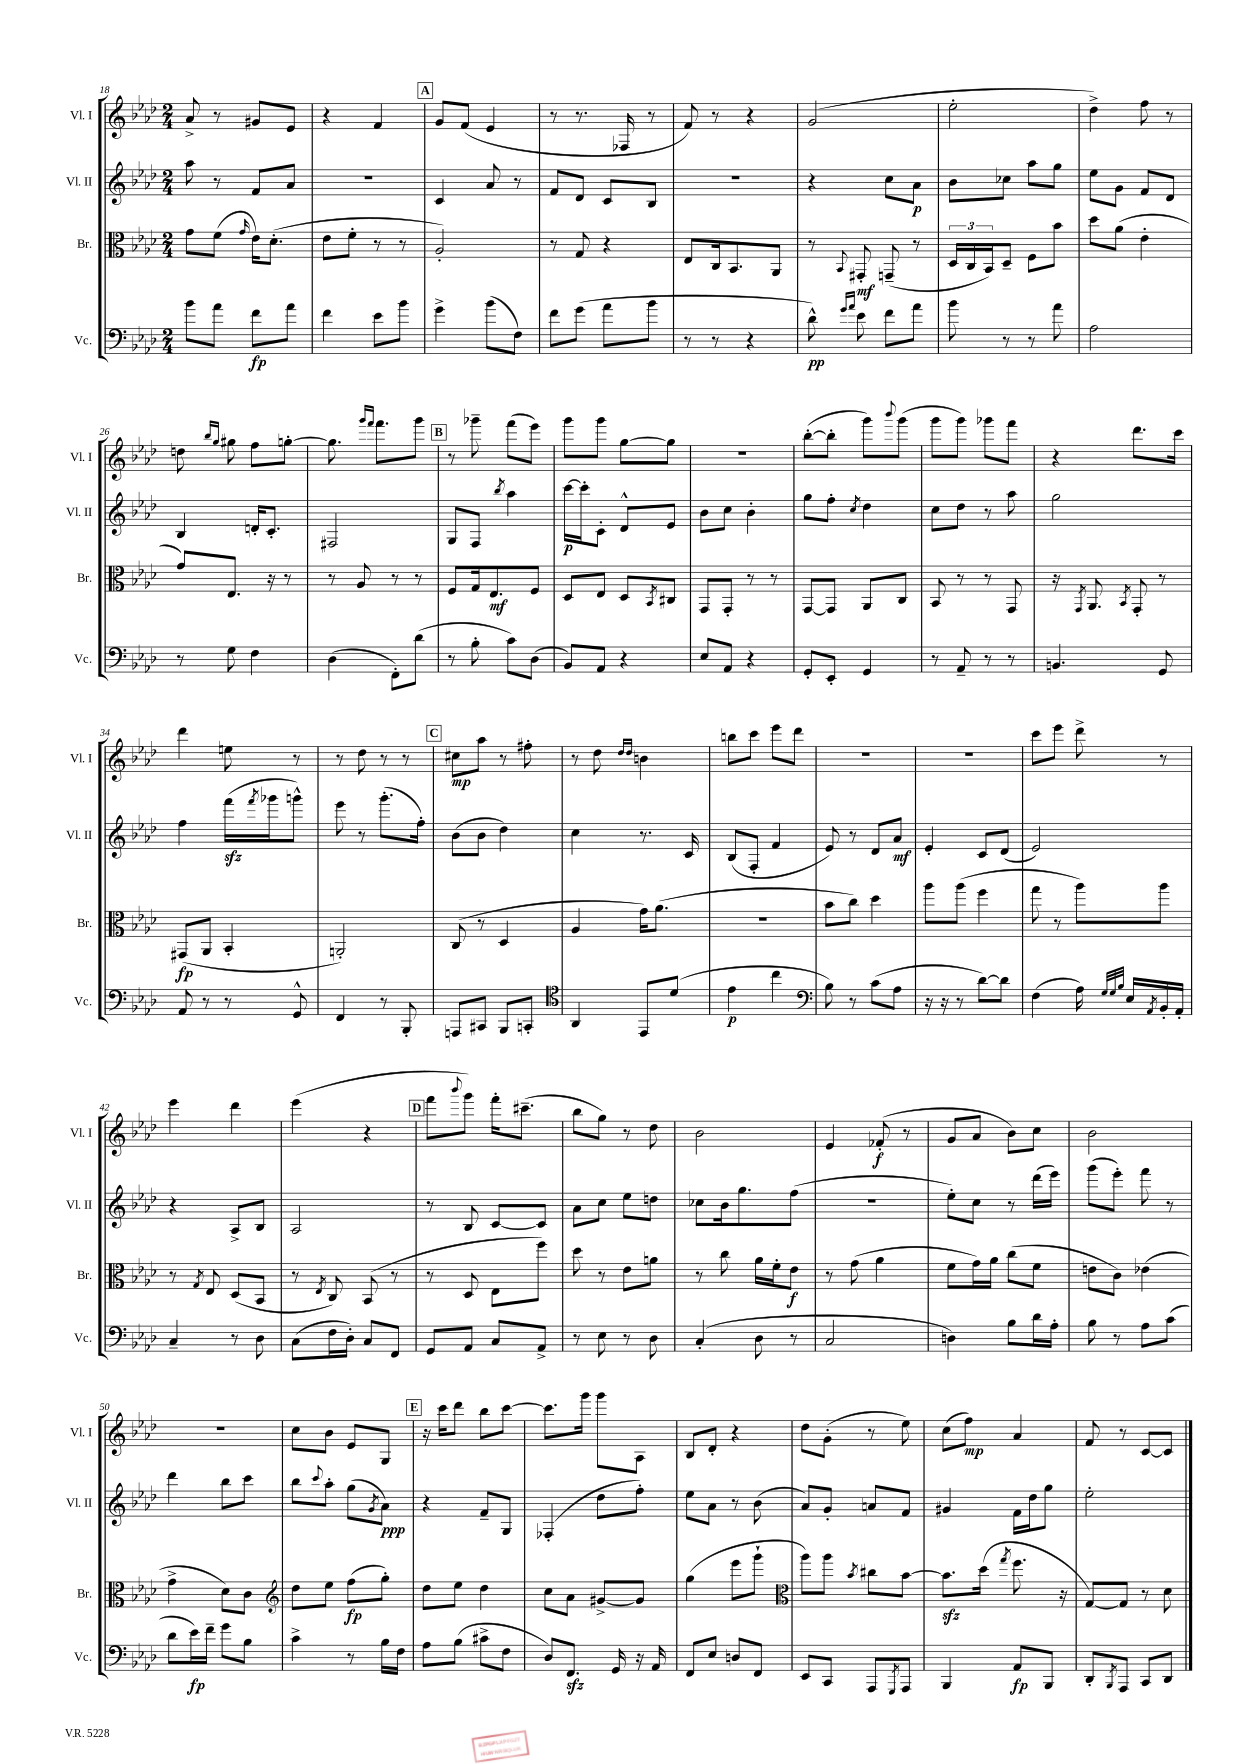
<<
\new StaffGroup <<
\new Staff = "s0" \with { instrumentName = "Vl. I" shortInstrumentName = "Vl. I" } {
    \clef treble \key aes \major \numericTimeSignature \time 2/4
    aes'8-> r8 gis'8 ees'8 |
    r4 f'4 |
    \mark \markup { \box "A" } g'8 f'8( ees'4 |
    r8 r8. fes16 r8 |
    f'8) r8 r4 |
    g'2( |
    ees''2-. |
    des''4->) f''8 r8 |
    d''8 \grace { bes''16 g''16 } gis''8 f''8 g''8~-. |
    g''8. \grace { g'''16 f'''16 } f'''8. g'''8 |
    \mark \markup { \box "B" } r8 ges'''8-- f'''8( ees'''8) |
    g'''8 g'''8 g''8~ g''8 |
    r2 |
    bes''8~-.( bes''8-. g'''8) \appoggiatura { bes'''8 } g'''8( |
    g'''8 g'''8) ges'''8 f'''8 |
    r4 des'''8. c'''16 |
    des'''4 e''8 r8 |
    r8 des''8 r8 r8 |
    \mark \markup { \box "C" } cis''8\mp aes''8 r8 fis''8-. |
    r8 des''8 \grace { des''16 des''16 } b'4 |
    b''8 c'''8 ees'''8 des'''8 |
    r2 |
    R2 |
    c'''8 ees'''8 des'''8-> r8 |
    ees'''4 des'''4 |
    ees'''4( r4 |
    \mark \markup { \box "D" } f'''8 \appoggiatura { bes'''8 } g'''8) f'''16-. cis'''8.--( |
    bes''8 g''8) r8 des''8 |
    bes'2 |
    ees'4 fes'8-.\f( r8 |
    g'8 aes'8 bes'8) c''8 |
    bes'2 |
    R2 |
    c''8 bes'8 ees'8 g8 |
    \mark \markup { \box "E" } r16 c'''16 des'''8 bes''8 c'''8~ |
    c'''8. g'''16 g'''8 aes8 |
    bes8 des'8-. r4 |
    des''8 g'8-.( r8 ees''8) |
    c''8( f''8\mp) aes'4 |
    f'8 r8 c'8~ c'8 \bar "|." |
}
\new Staff = "s1" \with { instrumentName = "Vl. II" shortInstrumentName = "Vl. II" } {
    \clef treble \key aes \major \numericTimeSignature \time 2/4
    aes''8 r8 f'8 aes'8 |
    r2 |
    \mark \markup { \box "A" } c'4 aes'8 r8 |
    f'8 des'8 c'8 bes8 |
    R2 |
    r4 c''8 aes'8\p |
    bes'8 ces''8 aes''8 g''8 |
    ees''8 g'8 f'8 des'8 |
    bes4 d'16-. c'8.-. |
    fis2 |
    \mark \markup { \box "B" } g8 f8 \acciaccatura { bes''8 } aes''4 |
    c'''16~\p c'''16-. c'8-. des'8-^ ees'8 |
    bes'8 c''8 bes'4-. |
    g''8 f''8-. \acciaccatura { c''8 } des''4 |
    c''8 des''8 r8 aes''8 |
    g''2 |
    f''4 f'''16\sfz( \acciaccatura { f'''8 } ges'''16 g'''8-^) |
    ees'''8 r8 g'''8.-.( f''16-.) |
    \mark \markup { \box "C" } bes'8( bes'8 des''4) |
    c''4 r8. c'16 |
    bes8( f8-. f'4 |
    ees'8) r8 des'8 aes'8\mf |
    ees'4-. c'8 des'8( |
    ees'2) |
    r4 aes8-> bes8 |
    aes2 |
    \mark \markup { \box "D" } r8 bes8 c'8~ c'8 |
    aes'8 c''8 ees''8 d''8 |
    ces''8 bes'16 g''8. f''8( |
    R2 |
    ees''8-.) c''8 r8 des'''16( ees'''16) |
    g'''8( ees'''8-.) f'''8 r8 |
    des'''4 bes''8 c'''8 |
    bes''8 \appoggiatura { c'''8 } aes''8-. g''8( \acciaccatura { g'8 } aes'8\ppp) |
    \mark \markup { \box "E" } r4 f'8-- g8 |
    fes4-.( des''8 f''8-.) |
    ees''8 aes'8 r8 bes'8( |
    aes'8) g'8-. a'8 f'8 |
    gis'4 f'16 des''16 g''8 |
    ees''2-. \bar "|." |
}
\new Staff = "s2" \with { instrumentName = "Br." shortInstrumentName = "Br." } {
    \clef alto \key aes \major \numericTimeSignature \time 2/4
    g'8 f'8( \grace { g'16 } ees'16) des'8.-.( |
    ees'8 f'8-. r8 r8 |
    \mark \markup { \box "A" } aes2-.) |
    r8 g8 r4 |
    ees8 c16 bes,8. aes,8 |
    r8 \appoggiatura { bes,8 } gis,8-.\mf g,8--( r8 |
    \tuplet 3/2 { des16 c16 bes,16) } des8-- f8 bes'8 |
    des''8 aes'8( ees'4-. |
    g'8) ees8. r16 r8 |
    r8 aes8 r8 r8 |
    \mark \markup { \box "B" } f8 g16 ees8.\mf f8 |
    des8 ees8 des8 \acciaccatura { bes,8 } cis8 |
    g,8 g,8-. r8 r8 |
    g,8~ g,8 aes,8 c8 |
    bes,8 r8 r8 g,8 |
    r16 \acciaccatura { g,8 } aes,8. \acciaccatura { bes,8 } g,8-. r8 |
    gis,8\fp( aes,8 bes,4-. |
    a,2-.) |
    \mark \markup { \box "C" } c8( r8 des4 |
    aes4 g'16) aes'8.( |
    R2 |
    bes'8 c''8) des''4 |
    aes''8 aes''8( f''4 |
    g''8 r8 aes''8) aes''8 |
    r8 \acciaccatura { g8 } ees8 des8( bes,8 |
    r8 \acciaccatura { ees8 } c8) bes,8( r8 |
    \mark \markup { \box "D" } r8 des8 ees8 f''8) |
    des''8 r8 ees'8 a'8 |
    r8 c''8 aes'16 f'16-. ees'8\f |
    r8 g'8( aes'4 |
    f'8 g'16) aes'16 c''8( f'8 |
    e'8 c'8) ees'4( |
    g'4-> des'8) c'8 |
    \clef treble des''8 ees''8 f''8\fp( g''8-.) |
    \mark \markup { \box "E" } des''8 ees''8 des''4 |
    c''8 aes'8 gis'8~-> gis'8 |
    g''4( ees'''8 g'''8-! |
    \clef alto aes''8) aes''8 \acciaccatura { bes'8 } cis''8 bes'8~ |
    bes'8.\sfz des''16( \acciaccatura { g''8 } f''8. r16 |
    g8~) g8 r8 des'8 \bar "|." |
}
\new Staff = "s3" \with { instrumentName = "Vc." shortInstrumentName = "Vc." } {
    \clef bass \key aes \major \numericTimeSignature \time 2/4
    bes'8 aes'8 f'8\fp aes'8 |
    f'4 ees'8 bes'8 |
    \mark \markup { \box "A" } g'4-> bes'8( f8) |
    f'8 g'8( aes'8 bes'8 |
    r8 r8 r4 |
    des'8-^\pp) \grace { g'16 aes'16 } ees'8 f'8 aes'8 |
    bes'8 r8 r8 aes'8 |
    aes2 |
    r8 g8 f4 |
    des4( f,8-.) des'8( |
    \mark \markup { \box "B" } r8 bes8-. c'8) des8( |
    bes,8) aes,8 r4 |
    ees8 aes,8 r4 |
    g,8-. ees,8-. g,4 |
    r8 aes,8-- r8 r8 |
    b,4. g,8 |
    aes,8 r8 r8 g,8-^ |
    f,4 r8 bes,,8-. |
    \mark \markup { \box "C" } a,,8 cis,8 bes,,8 c,8-. |
    \clef tenor aes,4 ees,8 des'8( |
    ees'4\p c''4 |
    \clef bass bes8) r8 c'8( aes8 |
    r16 r16 r8 des'8~) des'8 |
    f4( aes16) \grace { g32 g32 bes32 } ees16 \acciaccatura { aes,8 } bes,16-. aes,16-. |
    c4-- r8 des8 |
    c8( f16 des16-.) c8 f,8 |
    \mark \markup { \box "D" } g,8 aes,8 c8 aes,8-> |
    r8 ees8 r8 des8 |
    c4-.( des8 r8 |
    c2 |
    d4) bes8 des'16 aes16-. |
    bes8 r8 aes8 c'8( |
    des'8 ees'16\fp) f'16-- g'8 bes8 |
    c'4-> r8 bes16 f16 |
    \mark \markup { \box "E" } aes8 bes8( cis'8-> f8 |
    des8) f,8.\sfz g,16 r16 aes,16 |
    f,8 ees8 d8 f,8 |
    ees,8 c,8 aes,,8 \acciaccatura { g,,8 } aes,,8 |
    bes,,4 aes,8\fp bes,,8 |
    des,8-. \acciaccatura { bes,,8 } aes,,8 c,8 des,8 \bar "|." |
}
>>
>>
\layout { \context { \Score currentBarNumber = #18 } }
